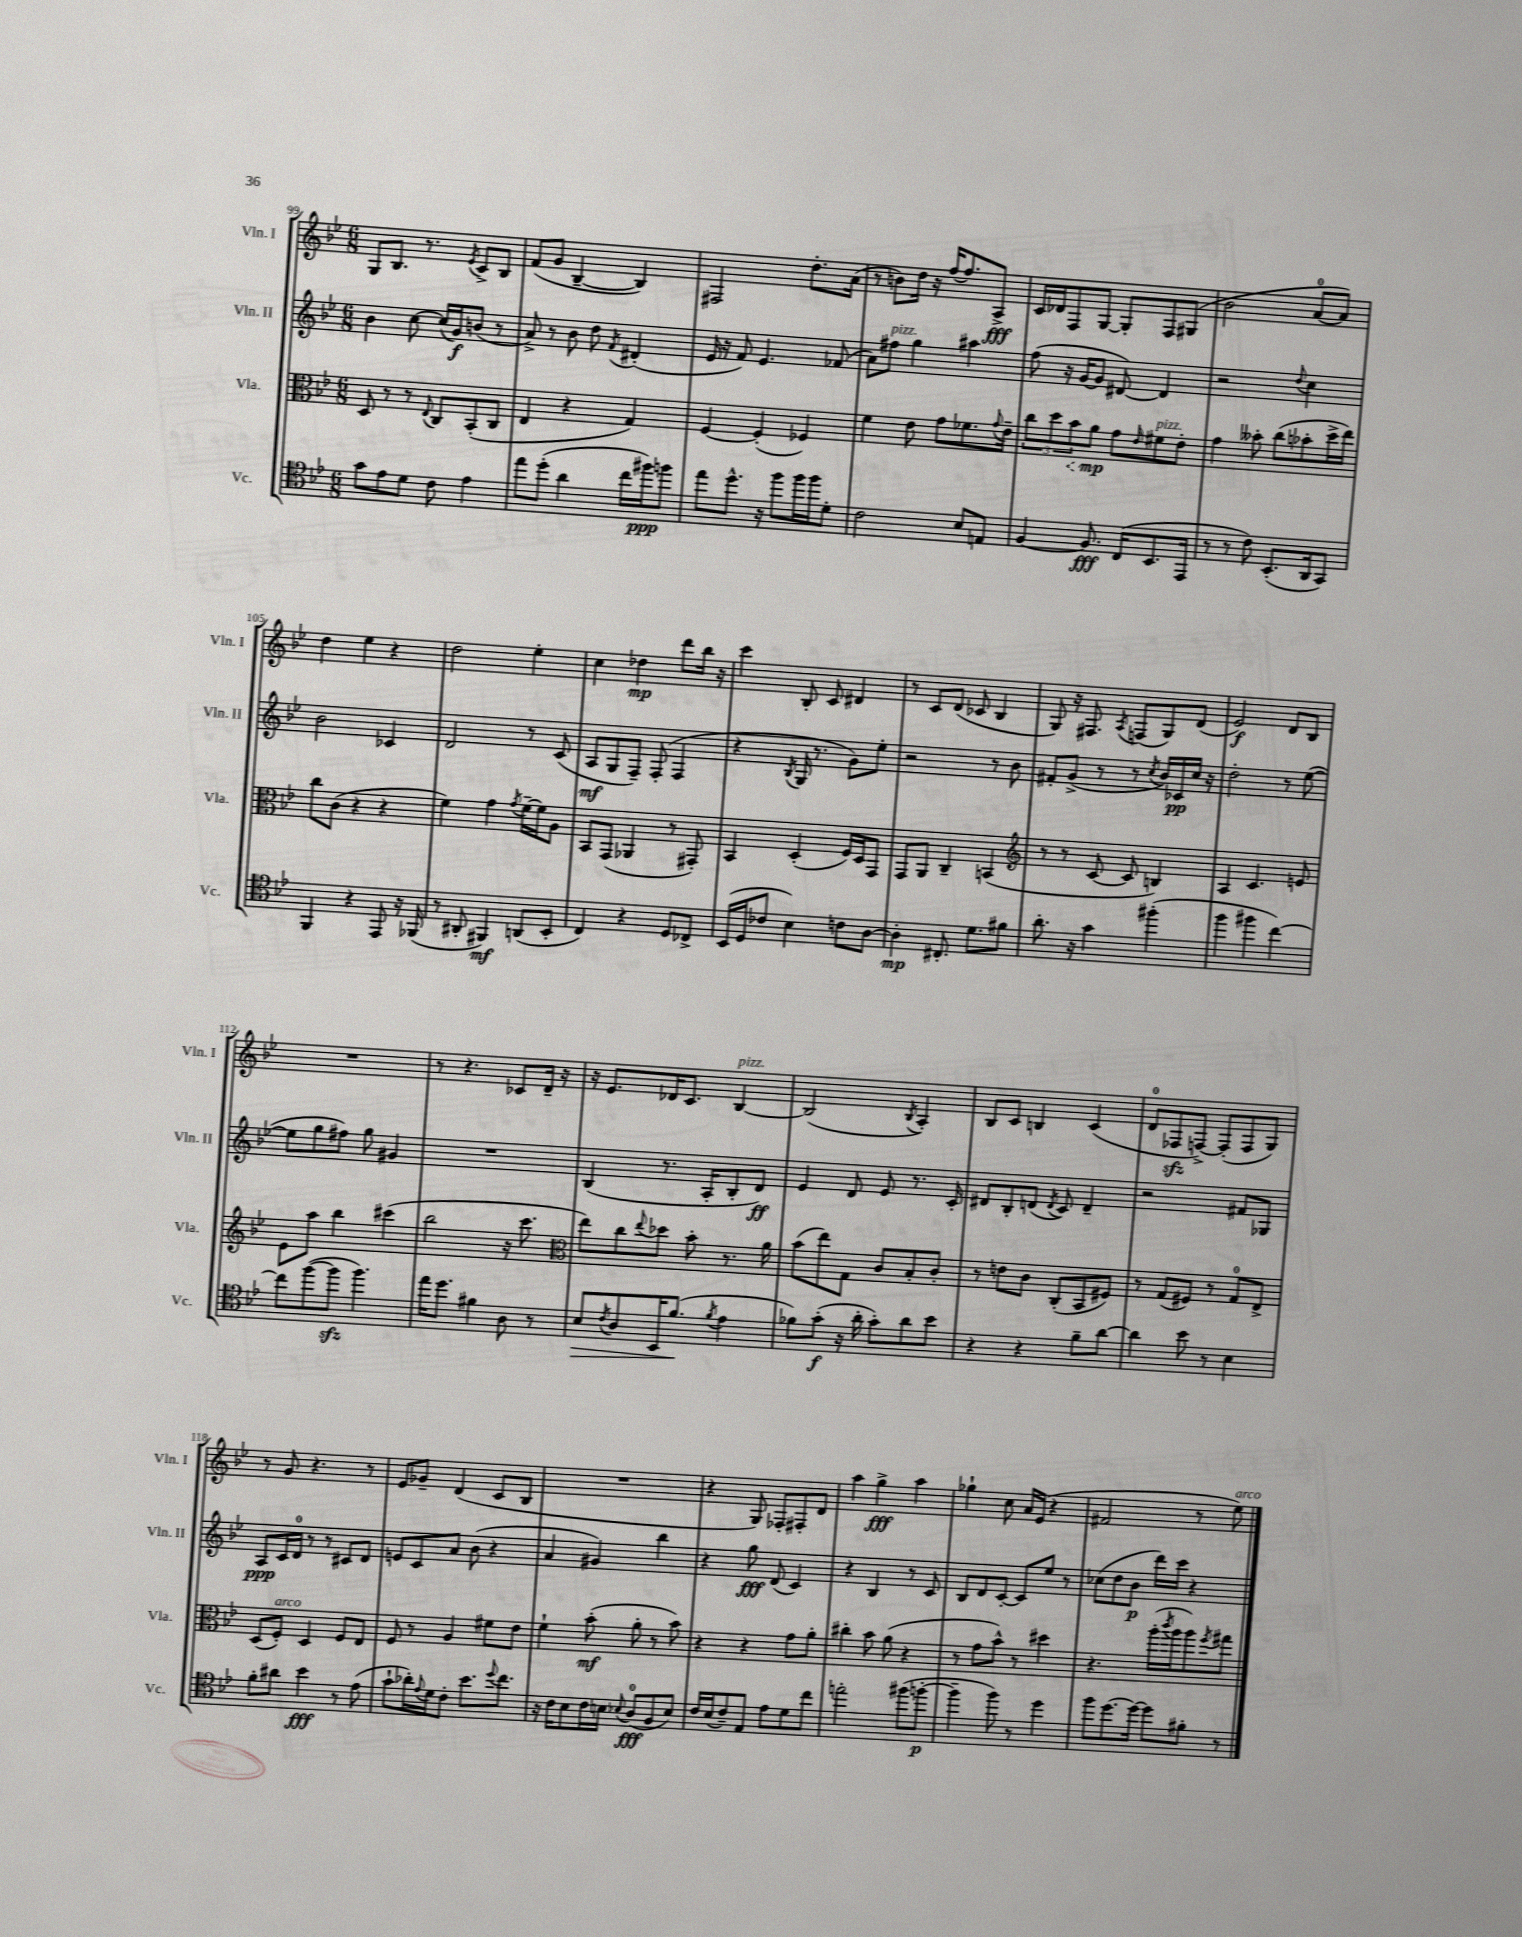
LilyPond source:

<<
\new StaffGroup <<
\new Staff = "s0" \with { instrumentName = "Vln. I" shortInstrumentName = "Vln. I" } {
    \clef treble \key bes \major \numericTimeSignature \time 6/8
    g8 bes8. r8. \acciaccatura { ees'8 } c'8-> bes8 |
    f'8( g'8 bes4~-- bes4) |
    fis2 d''8.-. a'16( |
    r8 b'8) d''16 r16 f''16~ f''8. a8->\fff |
    c'16 des'16 f8 g8~ g8-. f8 gis8( |
    bes'2 a'8-0~ a'8) |
    d''4 ees''4 r4 |
    d''2 ees''4-. |
    c''4 des''4\mp d'''8 bes''16 r16 |
    c'''4 bes8-. c'8 dis'4 |
    r8 c'8 d'8( ces'8 bes4 |
    g8) r16 fis8. \acciaccatura { a8 } f8( g8) d'8( |
    ees'2\f) d'8 bes8 |
    R2. |
    r8 r4. ces'8 d'16-- r16 |
    r16 ees'8. des'16 c'8. bes4~^\markup { \italic "pizz." } |
    bes2( \acciaccatura { bes8 } a4-.) |
    bes8 c'8 b4 c'4( |
    d'8-0 fes8\sfz f8~->) f8-.( f8 g8) |
    r8 g'8 r4. r8 |
    ees'8 ges'8-- d'4( c'8 bes8 |
    R2. |
    r4 g8) fes8-. fis8-. d'8 |
    a''4 g''4->\fff a''4 |
    ges''4-! c''8 a'16 ees'16( r4 |
    fis'2 r8 ees''8^\markup { \italic "arco" }) \bar "|." |
}
\new Staff = "s1" \with { instrumentName = "Vln. II" shortInstrumentName = "Vln. II" } {
    \clef treble \key bes \major \numericTimeSignature \time 6/8
    bes'4 c''8~ c''16( g'16\f) b'8( r8 |
    a'8->) r8 bes'8 d''8 \acciaccatura { f'8 } dis'4-.( |
    ees'16 r16 f'8) ees'4. fes'8( |
    a'8) fis''8^\markup { \italic "pizz." } g''4 ais''4 |
    f''8( r16 g'16~ g'8 dis'8~) dis'4 |
    r2 \appoggiatura { d''8 } c''4 |
    bes'2 ces'4 |
    d'2 r8 c'8( |
    a8\mf g8 f8--) f8-.( f4 |
    r4 \acciaccatura { bes8 } g16 r8. g'8) ees''8-. |
    r2 r8 bes'8 |
    fis'8-. g'8->( r8 r8 \acciaccatura { c''8 } bes'16) ces'16\pp c''16 r16 |
    d''2-. r8 ees''8~( |
    ees''8 g''8 fis''8) g''8 gis'4 |
    R2. |
    bes4( r8. a16-. bes8-. d'8\ff) |
    ees'4 d'8 ees'8 r8. c'16-. |
    dis'8 bes8-. d'8( \acciaccatura { d'8 } c'8) d'4-- |
    r2 fis'8 ges8 |
    a8\ppp c'16 d'16-0 r8 r8 cis'8 d'8 |
    e'8 c'8 a'8 bes'8( r4 |
    a'4 gis'4) bes''4 |
    r4 g''8\fff d'8( c'4) |
    r4 bes4 r8 c'8 |
    bes8 d'8 c'8~-. c'8 ees''8 r8 |
    ces''8( d''8 bes'8\p d'''16) c'''16 r4 \bar "|." |
}
\new Staff = "s2" \with { instrumentName = "Vla." shortInstrumentName = "Vla." } {
    \clef alto \key bes \major \numericTimeSignature \time 6/8
    d8 r8 r8 \appoggiatura { ees8 } c8 bes,8-.( c8 |
    ees4 r4 g4) |
    f4~ f4-.( fes4) |
    f'4 ees'8 g'8 fes'8. \appoggiatura { g'8 } ees'16-- |
    \tuplet 3/2 { c''8 d''8 \once \override Hairpin.style = #'dashed-line bes'8\< } a'8\mp\! g'8 \grace { ees'16 } fis'8^\markup { \italic "pizz." } ees'8-. |
    g'4 beses'8-. c''8( bes'8-. d''16-> ees''16) |
    c''8 c'8( r4 r4 |
    f'4) g'4 \acciaccatura { g'8 } f'16~-- f'16 a8 |
    bes,8 g,8( aes,4 r8 gis,8-.) |
    bes,4 d4-.( f16) d16 g,8 |
    g,8 a,8 c4-- b,4( |
    \clef treble r8 r8 c'8~ c'8 b4) |
    a4 c'4. e'8 |
    ees'8 a''8 bes''4 cis'''4( |
    bes''2 r16 c'''8. |
    \clef alto ees''8) c''8 \appoggiatura { ees''8 } des''8 bes'8-. r8. a'16 |
    bes'8( ees''8) g8 c'8 bes8-. c'8-. |
    r8 e'8 c'8 c8-.( bes,8 fis8) |
    r8 g8( fis8) r8 g8-0 ees8-> |
    d8( f8-.^\markup { \italic "arco" }) d4 f8 ees8 |
    f8 r8 a4 fis'8 ees'8 |
    f'4-! bes'8-.\mf( a'8-. r8 bes'8) |
    r4 r4 g'8 a'8-. |
    cis''4-. bes'8 a'8( r4 |
    r8 g'8 bes'8-^) r8 dis''4 |
    r4. a''16-.( \acciaccatura { c'''8 } a''16 a''8) \acciaccatura { f''8 } gis''8 \bar "|." |
}
\new Staff = "s3" \with { instrumentName = "Vc." shortInstrumentName = "Vc." } {
    \clef tenor \key bes \major \numericTimeSignature \time 6/8
    g'8 ees'8 d'8 c'8 ees'4 |
    ees''8 d''8-.( a'4 c''16 fis''16\ppp) f''8 |
    ees''8 d''8.-^ r16 f''8 f''16 f''16 d'8-. |
    c'2 bes8 e8 |
    f4~ f8.\fff c16( bes,8. ees,16 |
    r8 r8 c'8) bes,8.-.( a,16 g,8) |
    f,4 r4 ees,8 r16 fes,16( |
    r8 ais,8-. fis,4\mf) a,8( bes,8-. |
    c4) r4 d8 ces8-> |
    bes,16( d16 ces'8 bes4) c'8 a8~ |
    a4-.\mp cis8.-. d'8. fis'8 |
    a'8.-. r16 g'4 fis''4-.( |
    f''4 fis''4 c''4~) |
    c''8 f''8~( f''8\sfz f''4.) |
    ees''16 d''8. fis'4 a8 r8 |
    bes8\> \acciaccatura { c'8 } a8 bes,16 f'8.\!( \acciaccatura { f'8 } ees'4 |
    fes'8) g'8-.\f( r16 a'16-. g'8-.) a'8 bes'8 |
    r4 r4 f'8-- a'8~ |
    a'4 bes'8 r8 bes4 |
    f'8-. ais'8 bes'4\fff r8 ees'8( |
    g'8-! aes'16-.) \appoggiatura { ees'8 } d'16 c'8-. bes'8. \appoggiatura { d''8 } c''8. |
    r16 c'16 bes8 c'16 b16 \appoggiatura { bes8 } a8-0\fff( f8 bes8) |
    c'16 bes16( c'8--) ees8 ees'8 d'8 c''8 |
    e''2-. fis''8( f''8~-.\p |
    f''4-- f''8) r8 d''4 |
    f''8 d''8.~ d''16~ d''8 fis'8-. r8 \bar "|." |
}
>>
>>
\layout { \context { \Score currentBarNumber = #99 } }
